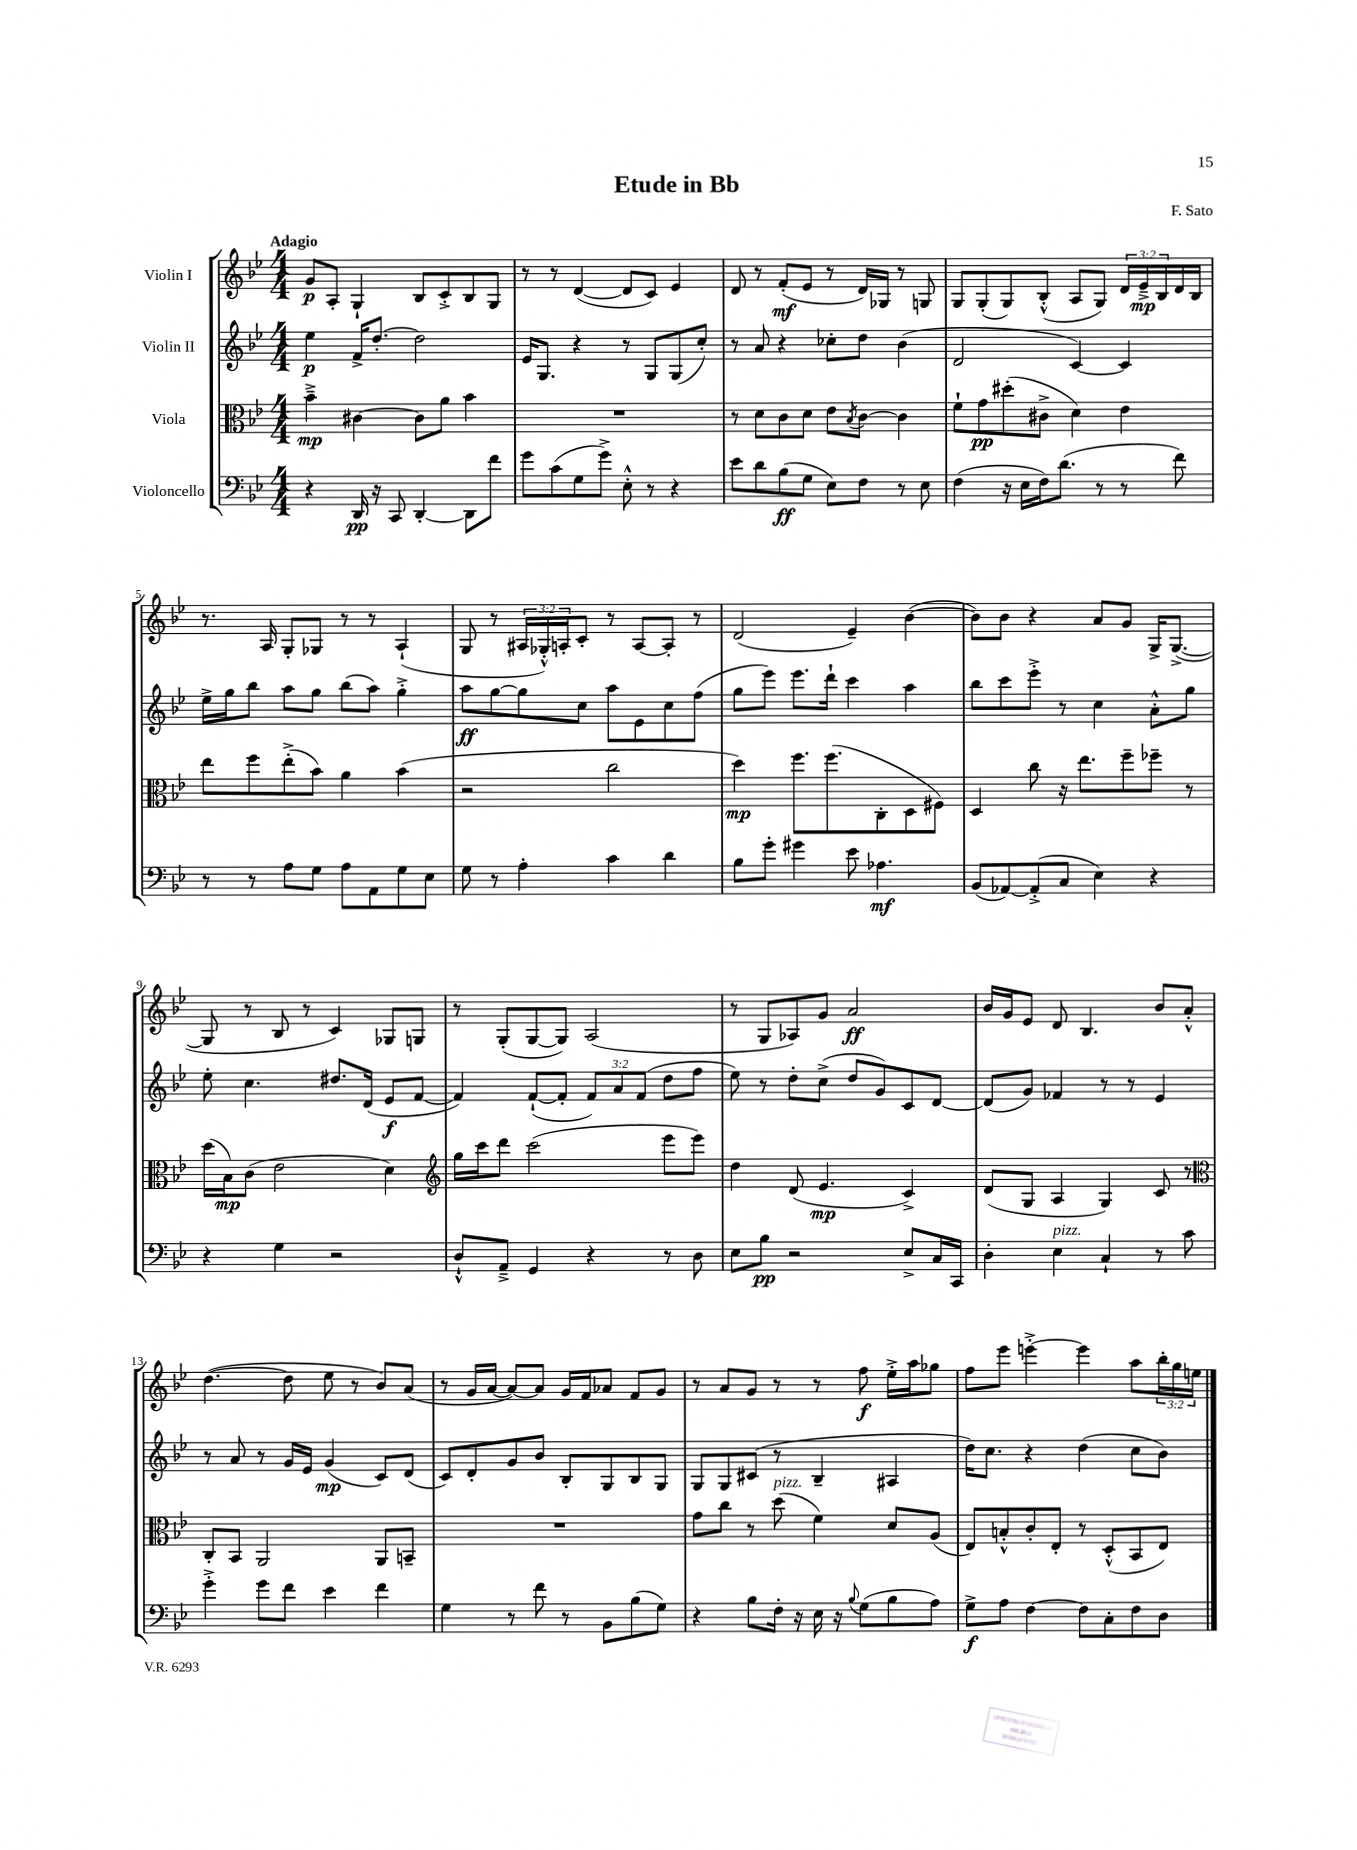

**kern	**kern	**kern	**kern
*staff4	*staff3	*staff2	*staff1
*clefF4	*clefC3	*clefG2	*clefG2
*k[b-e-]	*k[b-e-]	*k[b-e-]	*k[b-e-]
*M4/4	*M4/4	*M4/4	*M4/4
4r	4b-~^	4ee-	8g
.	.	.	8A'
16DD	[4c#	16f^	4G`
16r	.	[8.dd'	.
8CC	.	.	.
[4DD'	8c#]	2dd]	8B-
.	8a	.	8c'^
8DD]	4b-	.	8B-
8f	.	.	8G
=	=	=	=
8g	1r	16e-	8r
.	.	8.G	.
(8c	.	.	8r
8G	.	4r	([4d
8g^)	.	.	.
8E-'^^	.	8r	8d]
8r	.	8G	8c)
4r	.	(8G	4e-
.	.	8cc')	.
=	=	=	=
8e-	8r	8r	8d
8d	8d	8a	8r
(8B-	8c	4r	(8f'
8G	8d	.	8e-
8E-)	8e-	8cc-'	8r
.	8qB-	.	.
8F	[8c	8dd	16d)
.	.	.	16G-
8r	4c]	(4b-	8r
8E-	.	.	8G
=	=	=	=
(4F	8f`	2d	8G
.	8g	.	(8G'
16r	(8dd#'	.	8G)
16E-	.	.	.
16F)	8c#^	.	(8B-'^^
(8.d	.	.	.
.	4d)	[4c)	8A
8r	.	.	8G)
8r	4e-	4c]	24d
.	.	.	24e-~^
.	.	.	24B-
8f)	.	.	16d
.	.	.	16B-
=	=	=	=
8r	8ee-	16ee-^	8.r
.	.	16gg	.
8r	8ff	8bb-	.
.	.	.	16A
8A	(8ee-'^	8aa	8G'
8G	8b-)	8gg	8G-
8A	4a	(8bb-	8r
8AA	.	8aa)	8r
8G	(4b-	4gg'^	(4A`
8E-	.	.	.
=	=	=	=
8G	2r	8aa	8G
8r	.	[8gg	8r
4A'	.	8gg]	24A#
.	.	.	24G-'^^)
.	.	.	24A'
.	.	8cc	8c'
4c	2cc	8aa	8r
.	.	8e-	[8A
4d	.	8cc	8A']
.	.	(8ff	8r
=	=	=	=
8B-	4dd)	8gg	(2d
8g'	.	8eee-)	.
4g#	8.ff	8.eee-	.
.	(8.ff	16ddd`	.
8e-	.	4ccc	4e-~)
4.A-	8C'	.	.
.	8D	4aa	([4b-
.	8F#)	.	.
=	=	=	=
(8BB-	4D	8bb-	8b-])
[8AA-)	.	8ccc	8b-
(8AA-'^]	8cc	8eee-'^	4r
8C	16r	8r	.
.	8.ee-	.	.
4E-)	.	4cc	8a
.	8ff~	.	8g
4r	8ff-~	8a'^^	16G^
.	.	.	([8.G^
.	8r	8gg	.
=	=	=	=
4r	(16dd	8ee-'	8G]
.	16B-)	.	.
.	(8c	4.cc	8r
4G	2e-	.	8B-
.	.	.	8r
2r	.	8.dd#	4c)
.	.	(16d	.
.	4d)	8e-	8G-
.	.	[8f	8G
=	=	=	=
*	*clefG2	*	*
8D`^^	16gg	4f])	8r
.	16ccc	.	.
8AA~^	8ddd	.	(8G'
4GG	(2ccc	([8f`	[8G
.	.	8f']	8G])
4r	.	12f)	(2A
.	.	12a	.
.	.	(12f	.
8r	8eee-	8dd	.
8D	8eee-)	8ff	.
=	=	=	=
8E-	4dd	8ee-)	8r
8B-	.	8r	8G
2r	(8d	8dd'	8A-)
.	4.e-	(8cc^	8g
.	.	8dd	2a
.	.	8g)	.
8E-^	4c^)	8c	.
16C	.	[8d	.
16CC	.	.	.
=	=	=	=
4D'	(8d	(8d]	16b-
.	.	.	16g
.	8G	8g)	8e-
4E-	4A	4f-	8d
.	.	.	4.B-
4C`	4G)	8r	.
.	.	8r	.
8r	8c	4e-	8b-
8c	8r	.	8a'^^
=	=	=	=
*	*clefC3	*	*
4g'^	8C'	8r	([4.dd
.	8BB-	8a	.
8g	2AA	8r	.
8f	.	16g	8dd]
.	.	16e-	.
4e-	.	(4g	8ee-
.	.	.	8r
4f	8AA	8c)	8b-)
.	8BB~	(8d	(8a
=	=	=	=
4G	1r	8c)	8r
.	.	8d'	16g
.	.	.	[16a
8r	.	8g	8a_)
8f	.	8b-	8a]
8r	.	8B-'	16g
.	.	.	16f
8BB-	.	8G	8a-
(8B-	.	8B-	8f
8G)	.	8G	8g
=	=	=	=
4r	8g	8G	8r
.	8cc	8G	8a
8B-	8r	(8c#	8g
16F'	(8dd	8r	8r
16r	.	.	.
16E-	4f)	4B-~	8r
16r	.	.	.
8qqB-	.	.	.
(8G	.	.	8ff
8B-	8d	4A#	16ee-'^
.	.	.	16aa
8A)	(8A	.	8gg-
=	=	=	=
8G^	8E-)	16dd)	8ff
.	.	8.cc	.
8A	8B'^^	.	8eee-
[4F	8c'	4r	[4eee'^
.	8E-'	.	.
8F]	8r	(4dd	4eee]
8C'	(8D'^^	.	.
8F	8BB-	8cc	8aa
8D	8E-)	8b-)	24bb-'
.	.	.	24gg
.	.	.	24ee
==	==	==	==
*-	*-	*-	*-
